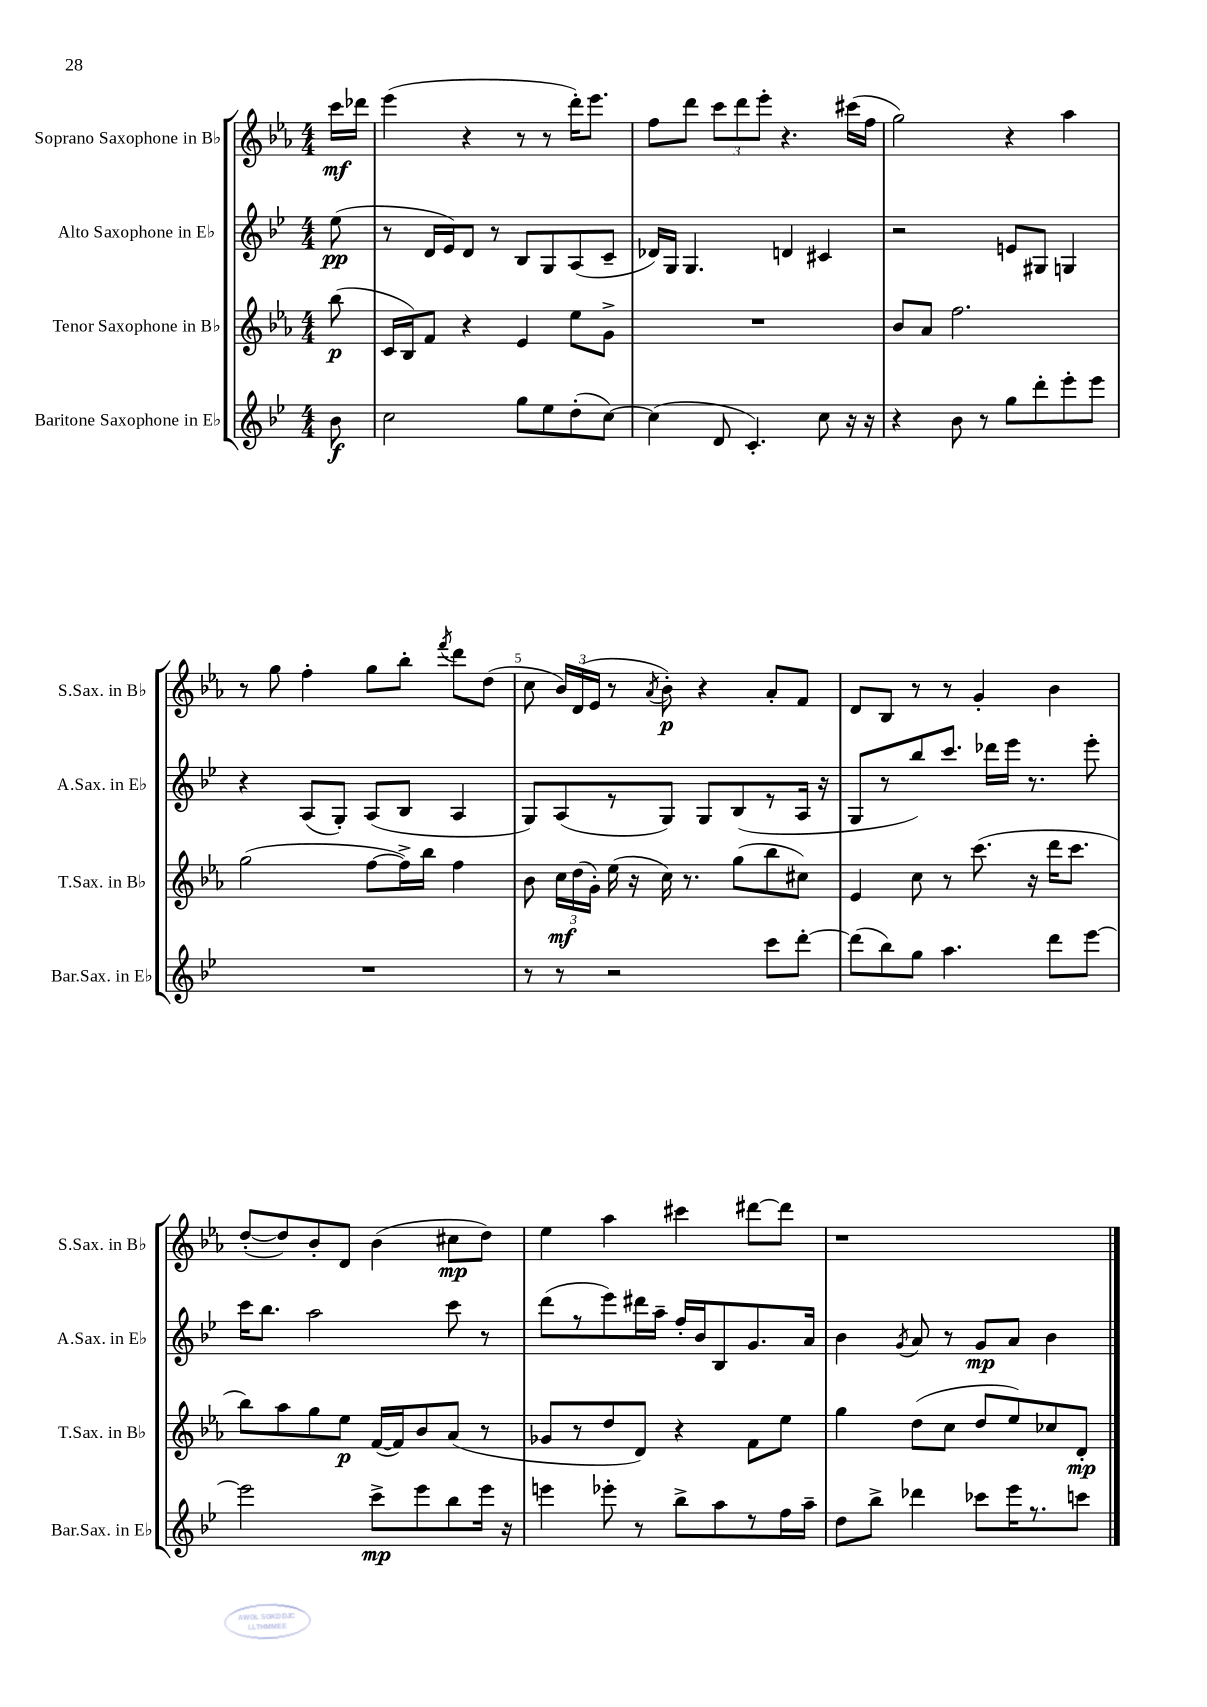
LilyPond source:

<<
\new StaffGroup <<
\new Staff = "s0" \with { instrumentName = "Soprano Saxophone in Bb" shortInstrumentName = "S.Sax. in Bb" } {
    \clef treble \key ees \major \numericTimeSignature \time 4/4 \partial 8
    \autoBeamOff c'''16[\mf des'''16] |
    ees'''4( r4 r8 r8 d'''16[-.) ees'''8.] |
    f''8[ d'''8] \tuplet 3/2 { c'''8[ d'''8 ees'''8]-. } r4. cis'''16[( f''16] |
    g''2) r4 aes''4 |
    r8 g''8 f''4-. g''8[ bes''8]-. \acciaccatura { f'''8 } d'''8[ d''8]( |
    c''8 \tuplet 3/2 { bes'16[) d'16( ees'16] } r8 \acciaccatura { aes'8 } bes'8-.\p) r4 aes'8[-. f'8] |
    d'8[ bes8] r8 r8 g'4-. bes'4 |
    d''8[~-.( d''8) bes'8-. d'8] bes'4( cis''8[\mp d''8]) |
    ees''4 aes''4 cis'''4 dis'''8[~ dis'''8] |
    r1 \bar "|." |
}
\new Staff = "s1" \with { instrumentName = "Alto Saxophone in Eb" shortInstrumentName = "A.Sax. in Eb" } {
    \clef treble \key bes \major \numericTimeSignature \time 4/4 \partial 8
    \autoBeamOff ees''8\pp( |
    r8 d'16[ ees'16) d'8] r8 bes8[ g8 a8( c'8]-- |
    des'16[) g16] g4. d'4 cis'4 |
    r2 e'8[ gis8] g4 |
    r4 a8[( g8]-.) a8[( bes8] a4 |
    g8[) a8( r8 g8]) g8[ bes8( r8 a16] r16 |
    g8[ r8 bes''8) c'''8.] des'''16[ ees'''16] r8. ees'''8-. |
    c'''16[ bes''8.] a''2 c'''8 r8 |
    d'''8[( r8 ees'''8) dis'''16 a''16]-- f''16[-. bes'16 bes8 g'8. a'16] |
    bes'4 \acciaccatura { g'8 } a'8 r8 g'8[\mp a'8] bes'4 \bar "|." |
}
\new Staff = "s2" \with { instrumentName = "Tenor Saxophone in Bb" shortInstrumentName = "T.Sax. in Bb" } {
    \clef treble \key ees \major \numericTimeSignature \time 4/4 \partial 8
    \autoBeamOff bes''8\p( |
    c'16[ bes16) f'8] r4 ees'4 ees''8[ g'8]-> |
    R1 |
    bes'8[ aes'8] f''2. |
    g''2( f''8[~ f''16->) bes''16] f''4 |
    bes'8 \tuplet 3/2 { c''16[\mf d''16( g'16]-.) } ees''16( r16 c''16) r8. g''8[( bes''8 cis''8]) |
    ees'4 c''8 r8 c'''8.( r16 d'''16[ c'''8.] |
    bes''8[) aes''8 g''8 ees''8]\p f'16[~( f'16) bes'8 aes'8]( r8 |
    ges'8[ r8 d''8 d'8]) r4 f'8[ ees''8] |
    g''4 d''8[( c''8] d''8[ ees''8) ces''8 d'8]-.\mp \bar "|." |
}
\new Staff = "s3" \with { instrumentName = "Baritone Saxophone in Eb" shortInstrumentName = "Bar.Sax. in Eb" } {
    \clef treble \key bes \major \numericTimeSignature \time 4/4 \partial 8
    \autoBeamOff bes'8\f |
    c''2 g''8[ ees''8 d''8-.( c''8]~) |
    c''4( d'8 c'4.-.) c''8 r16 r16 |
    r4 bes'8 r8 g''8[ d'''8-. ees'''8-. ees'''8] |
    R1 |
    r8 r8 r2 c'''8[ d'''8]~-. |
    d'''8[( bes''8) g''8] a''4. d'''8[ ees'''8]~ |
    ees'''2 c'''8[->\mp ees'''8 bes''8 ees'''16] r16 |
    e'''4 ees'''8-. r8 bes''8[-> a''8 r8 f''16 a''16]-- |
    d''8[ bes''8]-> des'''4 ces'''8[ ees'''16 r8. c'''8] \bar "|." |
}
>>
>>
\layout { \context { \Score \override BarNumber.break-visibility = ##(#f #t #t) barNumberVisibility = #(every-nth-bar-number-visible 5) } }
